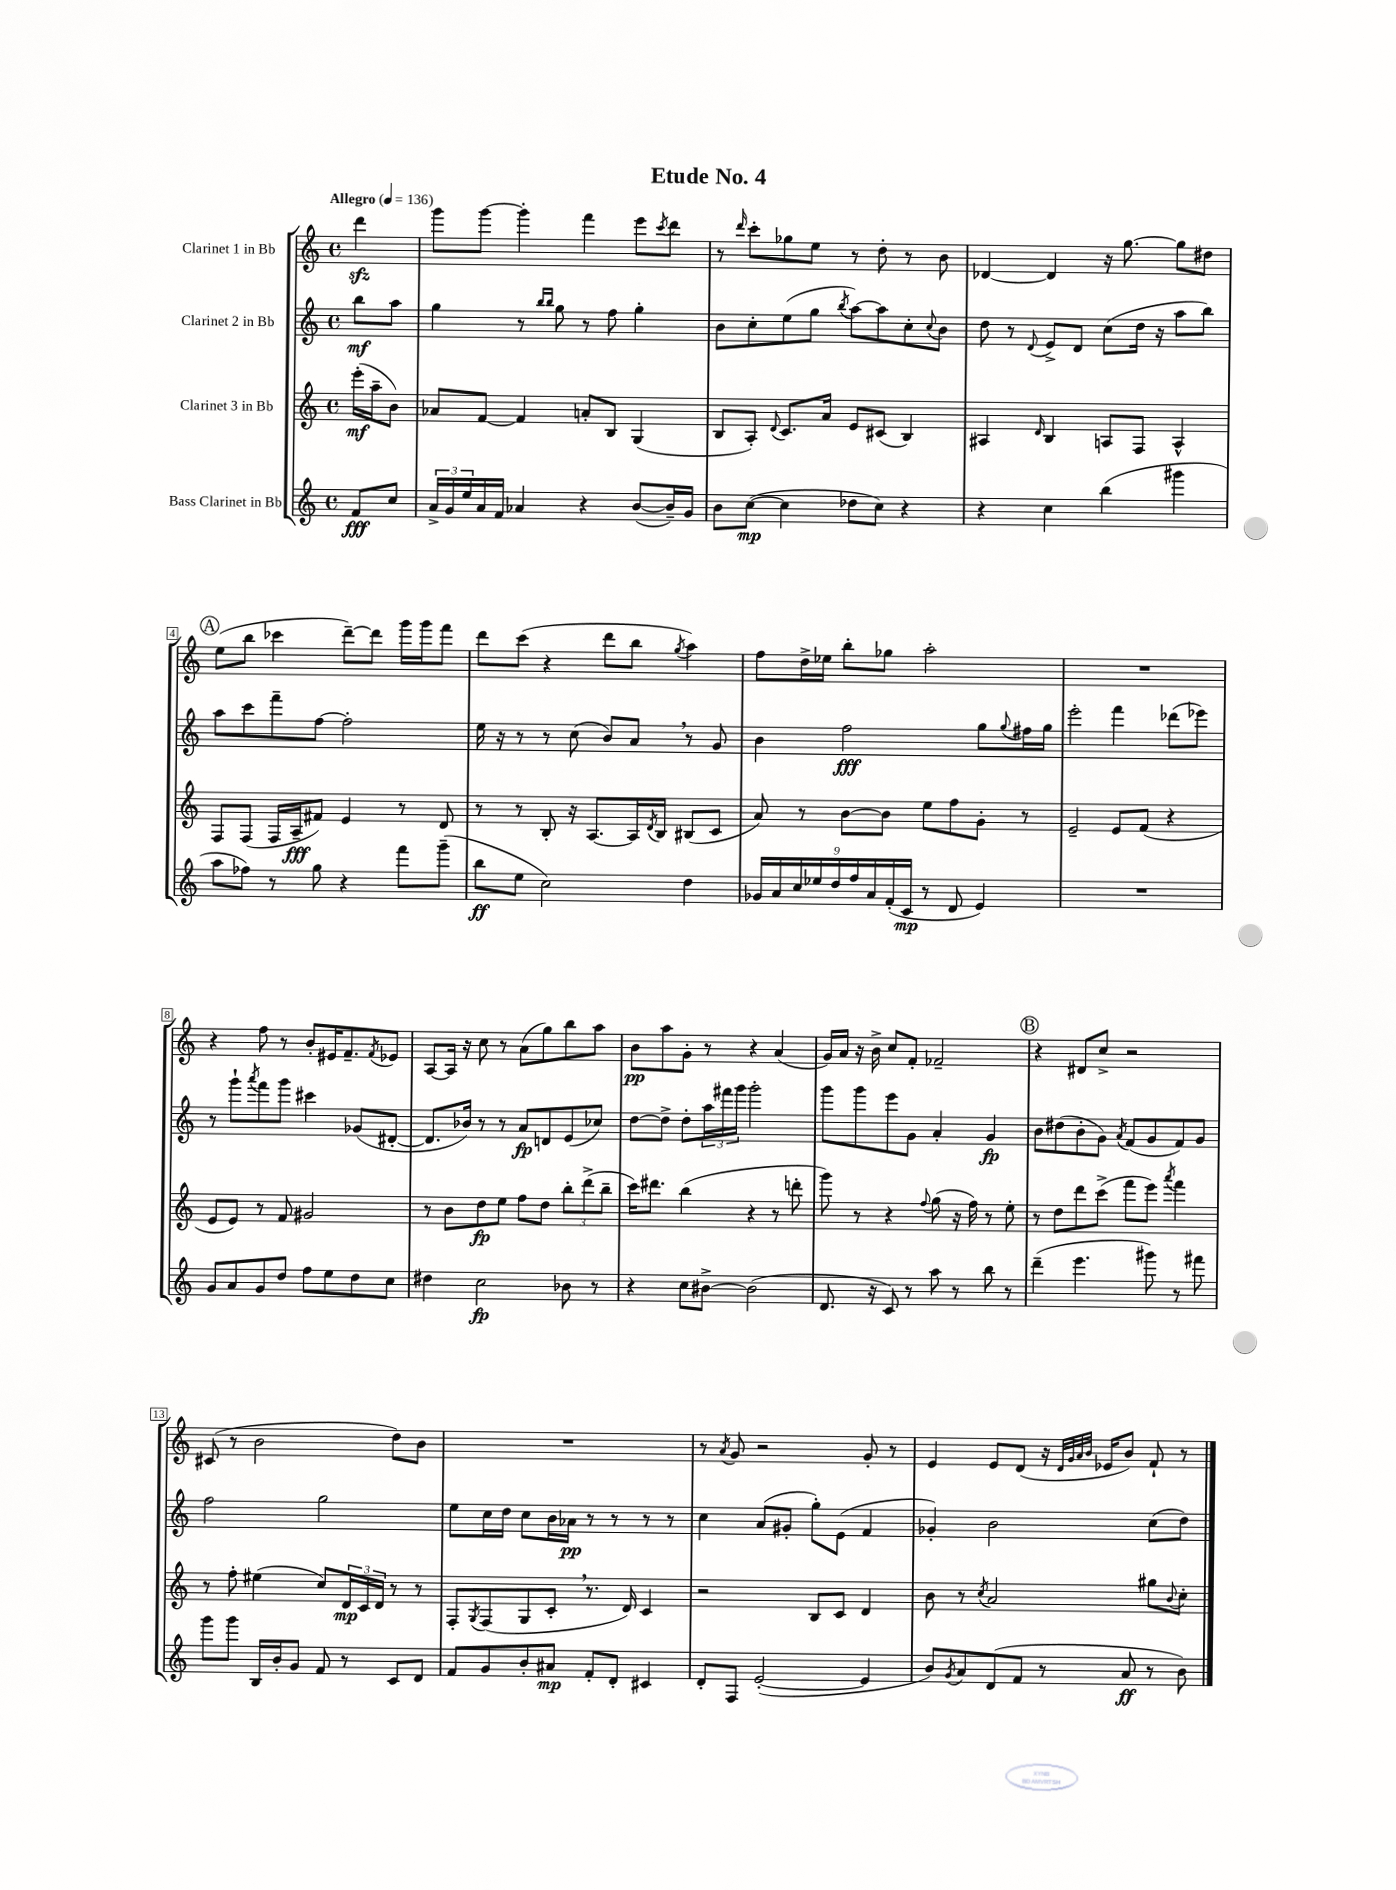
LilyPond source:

\header { title = "Etude No. 4" }
<<
\new StaffGroup <<
\new Staff = "s0" \with { instrumentName = "Clarinet 1 in Bb" } {
    \clef treble \key c \major \defaultTimeSignature \time 4/4 \partial 4 \tempo "Allegro" 4 = 136
    d'''4\sfz |
    g'''8 g'''8~ g'''4-. f'''4 e'''8 \acciaccatura { c'''8 } d'''8 |
    r8 \grace { d'''16 } c'''8-. ges''8 e''8 r8 d''8-. r8 b'8 |
    des'4~ des'4 r16 g''8.~ g''8 dis''8 |
    \mark \markup { \circle "A" } e''8( b''8 ces'''4 d'''8~--) d'''8 g'''16 g'''16 f'''8 |
    d'''8 c'''8( r4 d'''8 b''8 \acciaccatura { g''8 } a''4) |
    f''8 d''16-> ees''16 b''8-. ges''8 a''2-. |
    R1 |
    r4 f''8 r8 b'8-. eis'16 f'8.-- \acciaccatura { f'8 } ees'8 |
    a8~ a16 r16 c''8 r8 a'8( g''8) b''8 a''8 |
    b'8\pp a''8 g'8-. r8 r4 a'4( |
    g'16) a'16 r16 b'16-> c''8 f'8-. fes'2-- |
    \mark \markup { \circle "B" } r4 dis'8 c''8-> r2 |
    cis'8( r8 b'2 d''8) b'8 |
    R1 |
    r8 \acciaccatura { a'8 } g'8 r2 g'8-. r8 |
    e'4 e'8 d'8( r16 \grace { d'32 g'32 a'32 b'32 } ees'16 b'8) f'8-! r8 \bar "|." |
}
\new Staff = "s1" \with { instrumentName = "Clarinet 2 in Bb" } {
    \clef treble \key c \major \defaultTimeSignature \time 4/4 \partial 4
    b''8\mf a''8 |
    g''4 r8 \grace { b''16 b''16 } g''8 r8 f''8 g''4-. |
    b'8 c''8-. e''8( g''8 \acciaccatura { b''8 } a''8~) a''8 c''8-. \appoggiatura { c''8 } b'8 |
    d''8 r8 \appoggiatura { d'8 } e'8-> d'8 c''8( d''16 r16 a''8 b''8) |
    \mark \markup { \circle "A" } a''8 c'''8 f'''8-- f''8~ f''2-. |
    e''16 r16 r8 r8 c''8( b'8) a'8 \breathe r8 g'8 |
    b'4 f''2\fff g''8 \appoggiatura { g''8 } fis''16 g''16 |
    e'''2-. f'''4 des'''8( ees'''8) |
    r8 g'''8-! \acciaccatura { a'''8 } f'''8 g'''8 cis'''4 ges'8( dis'8~-. |
    dis'8. bes'16) r8 r8 a'8\fp d'8 e'8( ces''8) |
    d''8~ d''8-> d''8-. \tuplet 3/2 { a''16 fis'''16 g'''16 } g'''2-. |
    g'''8 g'''8 e'''8 g'8 a'4-. g'4\fp |
    \mark \markup { \circle "B" } b'8 dis''8( b'8-. g'8) \acciaccatura { a'8 } f'8( g'8 f'8) g'8 |
    f''2 g''2 |
    e''8 c''16 d''16 c''8 b'16 aes'16\pp r8 r8 r8 r8 |
    c''4 a'8( gis'8-. g''8-.) e'8( f'4 |
    ges'4-.) b'2 c''8( d''8) \bar "|." |
}
\new Staff = "s2" \with { instrumentName = "Clarinet 3 in Bb" } {
    \clef treble \key c \major \defaultTimeSignature \time 4/4 \partial 4
    e'''16-.\mf( a''16-- b'8) |
    aes'8 f'8~ f'4 a'8-. b8 g4( |
    b8 a8-.) \appoggiatura { d'8 } c'8. a'16 e'8 cis'8( b4) |
    ais4 \grace { d'16 } b4 a8 f8 a4-^ |
    \mark \markup { \circle "A" } f8 f8( f16 a16--\fff fis'8) e'4 r8 d'8 |
    r8 r8 b8-. r16 a8.~ a16 \acciaccatura { d'8 } b16 bis8( c'8 |
    a'8) r8 b'8~ b'8 e''8 f''8 g'8-. r8 |
    e'2-- e'8 f'8( r4 |
    e'8 e'8) r8 f'8 gis'2 |
    r8 b'8 d''8\fp e''8 f''8 d''8 \tuplet 3/2 { b''8-. d'''8->( b''8-- } |
    c'''16) dis'''8. b''4( r4 r8 d'''8-. |
    g'''8) r8 r4 \appoggiatura { f''8 } g''8( r16 f''16) r8 e''8-. |
    \mark \markup { \circle "B" } r8 d''8 d'''8 c'''8->( f'''8 e'''8) \acciaccatura { a'''8 } f'''4 |
    r8 f''8-. eis''4( c''8) \tuplet 3/2 { d'16\mp c'16 d'16 } r8 r8 |
    f8-. \acciaccatura { g8 } f8( g8 c'8-. \breathe r8. d'16) c'4 |
    r2 b8 c'8 d'4 |
    b'8 r8 \acciaccatura { c''8 } a'2 gis''8 \appoggiatura { b'8 } c''8-. \bar "|." |
}
\new Staff = "s3" \with { instrumentName = "Bass Clarinet in Bb" } {
    \clef treble \key c \major \defaultTimeSignature \time 4/4 \partial 4
    f'8\fff c''8 |
    \tuplet 3/2 { a'16-> g'16 e''16 } a'16 f'16 aes'4 r4 b'8~( b'16--) g'16 |
    b'8 c''8~\mp( c''4 des''8 c''8) r4 |
    r4 c''4 b''4( gis'''4 |
    \mark \markup { \circle "A" } a''8 fes''8) r8 g''8 r4 f'''8 g'''8--( |
    b''8\ff e''8 c''2) d''4 |
    \tuplet 9/8 { ges'16 a'16 c''16 ees''16 d''16 f''16 a'16 f'16-.( c'16\mp } r8 d'8 e'4) |
    R1 |
    g'8 a'8 g'8 d''8 f''8 e''8 d''8 c''8 |
    dis''4 c''2\fp bes'8 r8 |
    r4 c''8 bis'8~-> bis'2( |
    d'8. r16 c'8) r8 a''8 r8 b''8 r8 |
    \mark \markup { \circle "B" } d'''4--( e'''4. gis'''8) r8 fis'''8 |
    g'''8 g'''8 b16 b'16-. g'8 f'8 r8 c'8 d'8 |
    f'8 g'8 b'8-. ais'8\mp f'8-. d'8-. cis'4 |
    d'8-. f8 e'2~-.( e'4 |
    b'8) \acciaccatura { g'8 } a'8 d'8( f'8 r8 a'8\ff r8 b'8) \bar "|." |
}
>>
>>
\layout { \context { \Score \override BarNumber.stencil = #(make-stencil-boxer 0.1 0.3 ly:text-interface::print) } }
